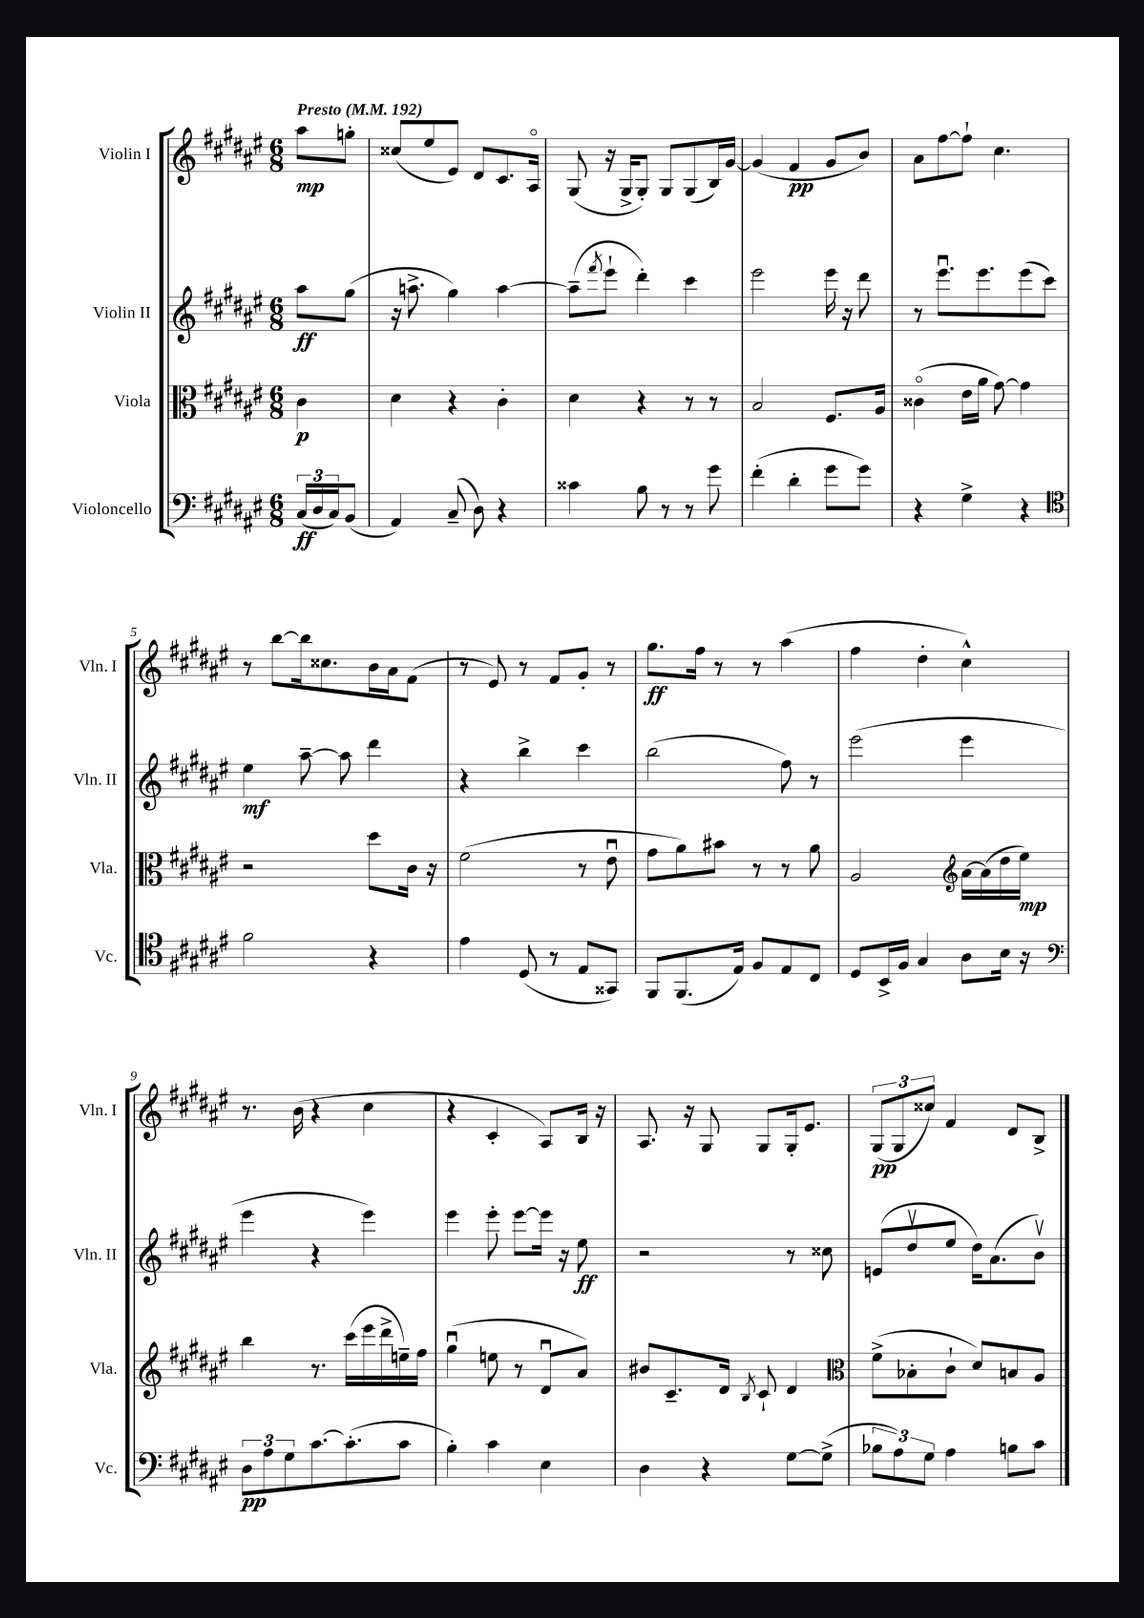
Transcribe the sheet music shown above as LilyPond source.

<<
\new StaffGroup <<
\new Staff = "s0" \with { instrumentName = "Violin I" shortInstrumentName = "Vln. I" } {
    \clef treble \key fis \major \numericTimeSignature \time 6/8 \partial 4 \tempo "Presto" 4 = 192
    ais''8\mp g''8-. |
    cisis''8( eis''8 eis'8) dis'8 cis'8. ais16\flageolet |
    gis8( r16 gis16-> gis8-.) gis8 gis8( b16) gis'16~ |
    gis'4( fis'4\pp gis'8 b'8) |
    ais'8 fis''8~ fis''8-! cis''4. |
    r8 b''8~ b''16 cisis''8. b'16 ais'16 fis'8( |
    r8 eis'8) r8 fis'8 gis'8-. r8 |
    gis''8.\ff fis''16 r8 r8 ais''4( |
    fis''4 dis''4-. cis''4-^) |
    r8. b'16( r4 cis''4 |
    r4 cis'4-. ais8) b16 r16 |
    ais8. r16 gis8 gis8 gis16-. eis'8. |
    \tuplet 3/2 { gis8\pp( gis8 cisis''8) } fis'4 dis'8 b8-> \bar "|." |
}
\new Staff = "s1" \with { instrumentName = "Violin II" shortInstrumentName = "Vln. II" } {
    \clef treble \key fis \major \numericTimeSignature \time 6/8 \partial 4
    ais''8\ff gis''8( |
    r16 a''8.-> gis''4) a''4~ |
    a''8--( \acciaccatura { fis'''8 } eis'''8-! dis'''4-.) cis'''4 |
    eis'''2 eis'''16 r16 dis'''8 |
    r8 eis'''8.\downbow eis'''8. eis'''8( cis'''8) |
    eis''4\mf ais''8~-- ais''8 dis'''4 |
    r4 b''4-> cis'''4 |
    b''2( fis''8) r8 |
    eis'''2( eis'''4 |
    eis'''4 r4 eis'''4) |
    eis'''4 eis'''8-. eis'''8~ eis'''16 r16 eis''8\ff |
    r2 r8 cisis''8 |
    e'8( dis''8\upbow eis''8 dis''16) ais'8.( b'8\upbow) \bar "|." |
}
\new Staff = "s2" \with { instrumentName = "Viola" shortInstrumentName = "Vla." } {
    \clef alto \key fis \major \numericTimeSignature \time 6/8 \partial 4
    cis'4\p |
    dis'4 r4 cis'4-. |
    dis'4 r4 r8 r8 |
    b2 fis8. ais16 |
    cisis'4\flageolet( eis'16 ais'16 gis'8~) gis'4 |
    r2 dis''8 cis'16 r16 |
    fis'2( r8 eis'8\downbow |
    gis'8 ais'8) bis'8 r8 r8 ais'8 |
    ais2 \clef treble ais'16~ ais'16( dis''16 eis''16\mp) |
    b''4 r8. cis'''16( eis'''16 dis'''16-> e''16--) fis''16 |
    gis''4\downbow( e''8 r8 dis'8\downbow ais'8) |
    bis'8 cis'8.-- dis'16 \acciaccatura { b8 } cis'8-! dis'4 |
    \clef alto fis'8->( bes8-. cis'8-! dis'8) b8 ais8 \bar "|." |
}
\new Staff = "s3" \with { instrumentName = "Violoncello" shortInstrumentName = "Vc." } {
    \clef bass \key fis \major \numericTimeSignature \time 6/8 \partial 4
    \tuplet 3/2 { cis16\ff( dis16 cis16) } b,8( |
    ais,4) cis8--( dis8) r4 |
    cisis'4 b8 r8 r8 gis'8 |
    fis'4-.( dis'4-. gis'8 gis'8) |
    r4 gis4-> r4 |
    \clef tenor fis'2 r4 |
    eis'4 dis8( r8 eis8 gisis,8) |
    fis,8 fis,8.( eis16) fis8 eis8 cis8 |
    dis8 b,16-> fis16 gis4 ais8 b16 r16 |
    \clef bass \tuplet 3/2 { dis8\pp ais8 gis8 } cis'8.~ cis'8.-.( cis'8 |
    b4-.) cis'4 eis4 |
    dis4 r4 gis8~ gis8->( |
    \tuplet 3/2 { bes8 ais8) gis8 } ais4 b8 cis'8 \bar "|." |
}
>>
>>
